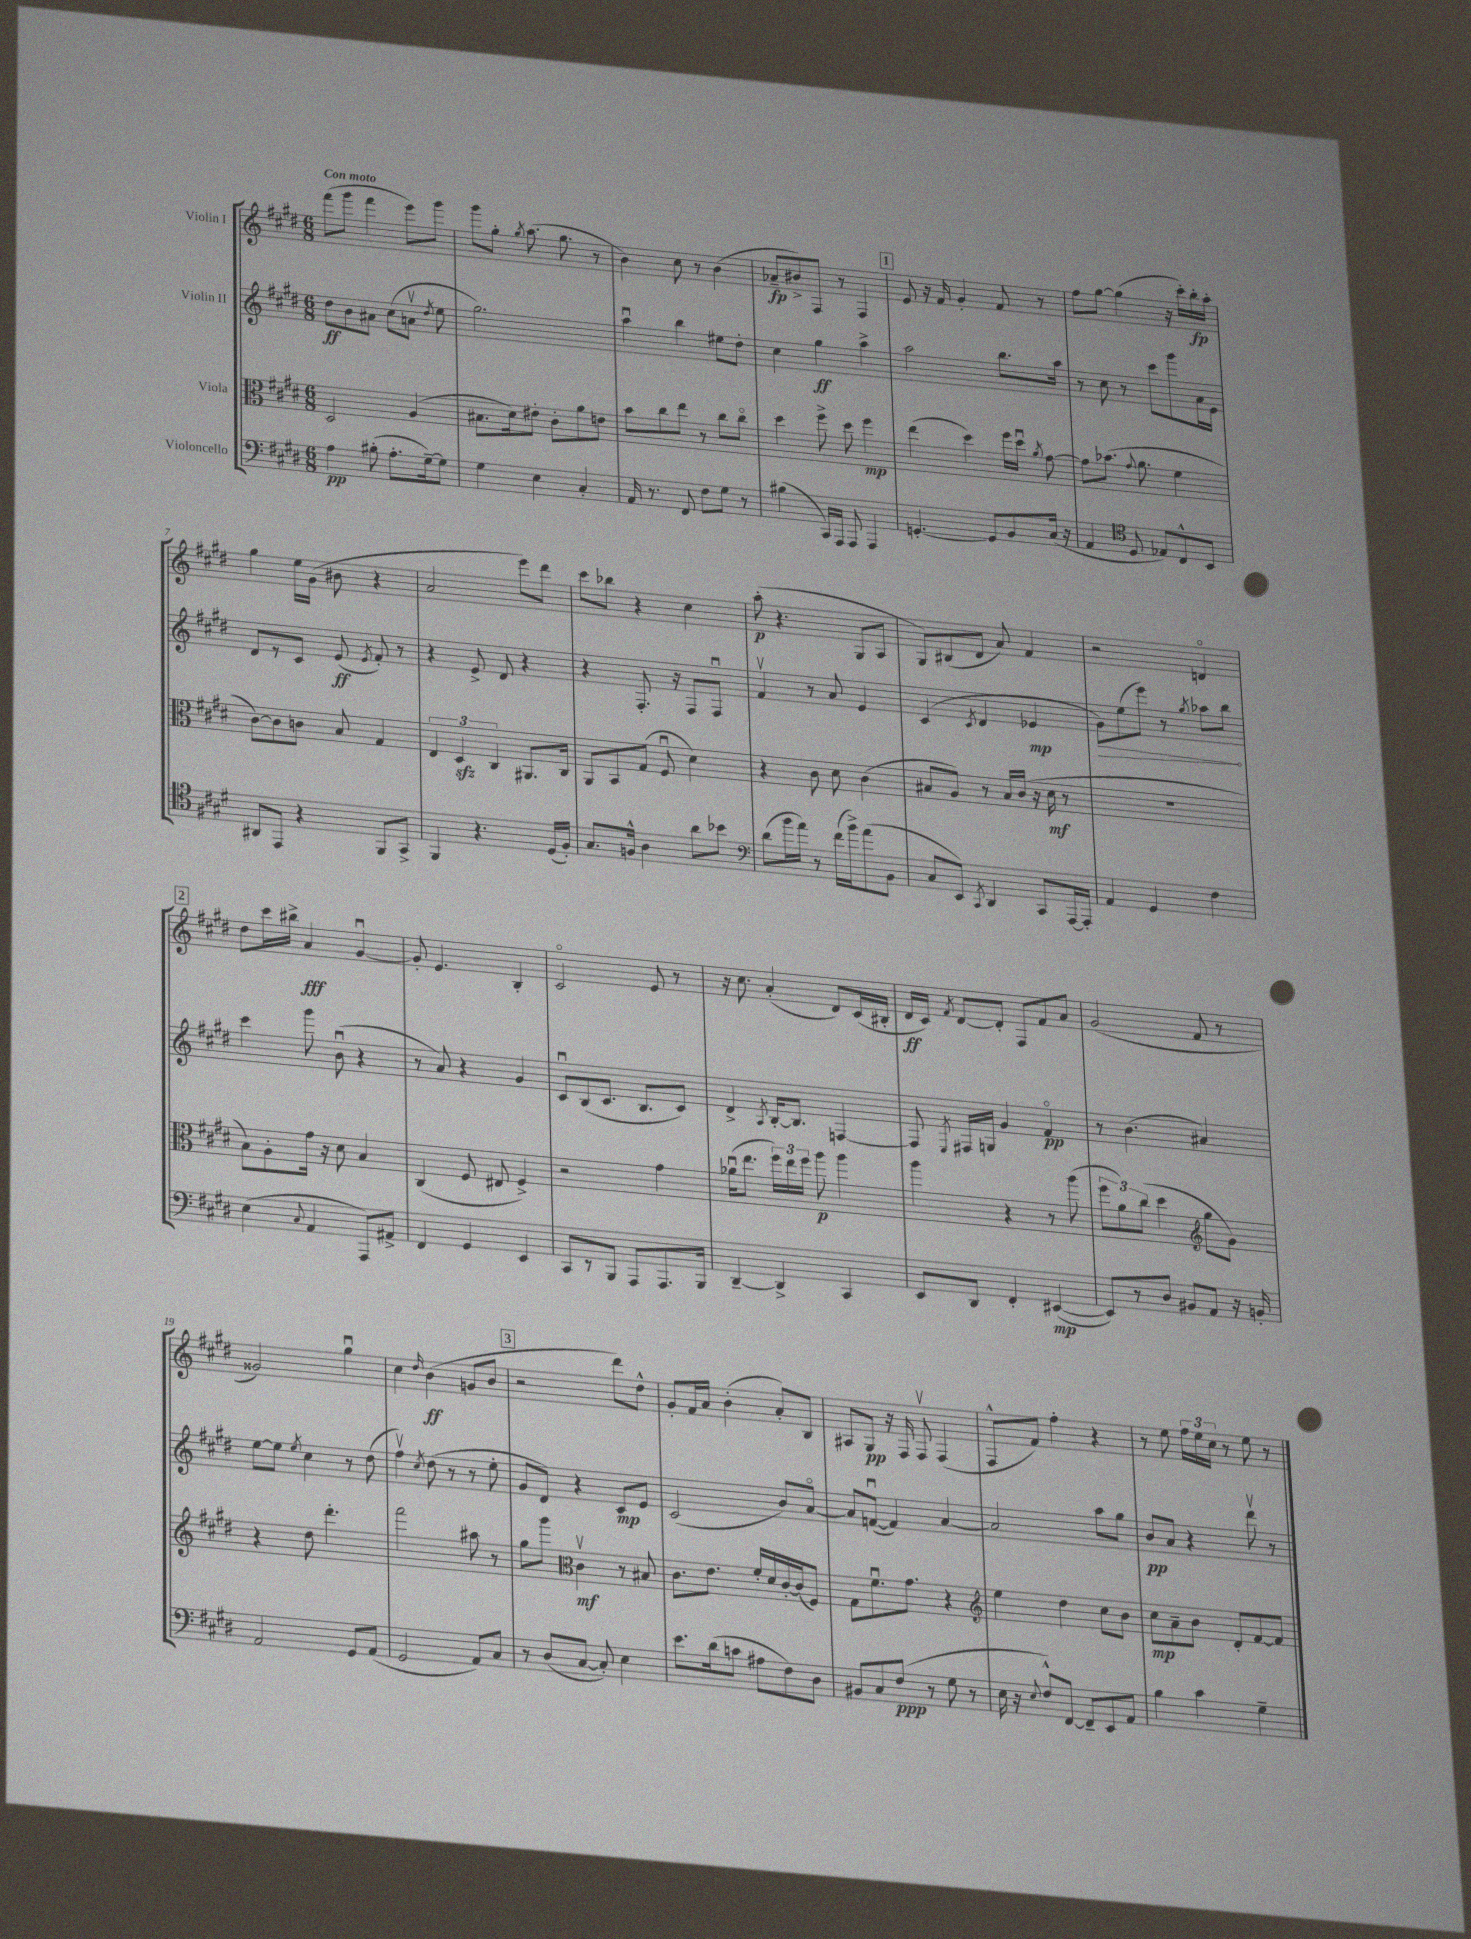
<<
\new StaffGroup <<
\new Staff = "s0" \with { instrumentName = "Violin I" } {
    \clef treble \key e \major \numericTimeSignature \time 6/8 \tempo "Con moto"
    \autoBeamOff fis'''8[( gis'''8] fis'''4 e'''8[) gis'''8] |
    gis'''8[ gis''8]-. \acciaccatura { gis''8 } a''8.( gis''8. r8 |
    b'4) cis''8 r8 b'4( |
    aes'8[--\fp bis'8->) fis8] r8 fis4 |
    \mark \markup { \box "1" } e'8 r16 fis'16 gis'4-. fis'8 r8 |
    fis''8[ gis''8]~ gis''4( r16 cis'''16[-.) b''16-.\fp a''16]-. |
    gis''4 e''16[ gis'16]( bis'8 r4 |
    a'2 e'''8[) dis'''8] |
    cis'''8[ bes''8] r4 cis''4 |
    a''8-.\p( r4. gis8[ a8] |
    gis8[) bis8( dis'8] a'8) fis'4 |
    r2 d'4\flageolet |
    \mark \markup { \box "2" } dis''8[ cis'''16 bis''16]-> a'4\fff gis'4~\downbow |
    gis'8-. e'4. b4-. |
    cis'2\flageolet e'8 r8 |
    r16 cis''8. a'4-.( dis'8[) cis'16( bis16]-. |
    dis'16[\ff cis'16]) \acciaccatura { fis'8 } dis'8[~ dis'8]-. fis8[ fis'8 a'8] |
    gis'2( fis'8 r8 |
    gisis'2) gis''4\downbow |
    cis''4 \grace { dis''16 } b'4\ff( g'8[ b'8] |
    \mark \markup { \box "3" } r2 dis'''8[) dis''8]-^ |
    gis'8[-. fis'16 a'16] b'4-.( a'8[-.) b8] |
    ais8[ gis8]\pp r16 fis16 fis8\upbow fis4( |
    fis8[-^ fis'8]) fis''4-. r4 |
    r8 e''8 \tuplet 3/2 { fis''16[ e''16 cis''16] } r8 e''8 r8 \bar "|." |
}
\new Staff = "s1" \with { instrumentName = "Violin II" } {
    \clef treble \key e \major \numericTimeSignature \time 6/8
    \autoBeamOff dis''8[\ff b'8 ais'8] cis''8[( a'8]\upbow \acciaccatura { dis''8 } e''8 |
    gis''2.) |
    a''4\downbow b''4 eis''8[ dis''8]-. |
    cis''4 gis''4\ff a''4-> |
    \mark \markup { \box "1" } a''2 b''8.[ a''16] |
    r8 cis''8 r8 cis'''8[ gis'''8 a'16 e'16] |
    dis'8[ r8 cis'8] e'8\ff( \acciaccatura { e'8 } fis'8-.) r8 |
    r4 e'8-> dis'8 r4 |
    r4 fis8.-. r16 fis8[ fis8]\downbow |
    fis'4\upbow r8 a'8 e'4 |
    cis'4( \acciaccatura { cis'8 } dis'4 ees'4\mp |
    \once \override Hairpin.circled-tip = ##t gis'8[\>) e''8( e'''8]) r8 \acciaccatura { gis''8 } aes''8[ b''8]\! |
    \mark \markup { \box "2" } cis'''4 gis'''8 b'8\downbow( r4 |
    r8 a'8) r4 gis'4 |
    cis'8[\downbow b8( cis'8.] b8.[ cis'8]) |
    dis'4-> \acciaccatura { a8 } b16[~-. b8.] f4~ |
    f8 \acciaccatura { e8 } fis16[ g16] gis'4 fis'4\flageolet\pp |
    r8 b'4.( ais'4) |
    e''8[~ e''8] \acciaccatura { e''8 } cis''4 r8 dis''8( |
    fis''4\upbow) \acciaccatura { cis''8 } dis''8( r8 r8 e''8-. |
    \mark \markup { \box "3" } gis'8[ dis'8]) r4 cis'8[\mp e'8] |
    cis'2( b'8[) a'8]~\flageolet |
    a'8[ f'8]~\downbow( f'4) a'4~ |
    a'2 a''8[ gis''8] |
    b'8[\pp a'8] r4 dis'''8\upbow r8 \bar "|." |
}
\new Staff = "s2" \with { instrumentName = "Viola" } {
    \clef alto \key e \major \numericTimeSignature \time 6/8
    \autoBeamOff dis2 a4( |
    bis8.[ dis'16) eis'8]-. cis'8[-. a'8 e'8] |
    b'8[ cis''8 e''8] r8 cis''8[ cis''8]\flageolet |
    dis''4 fis''8-> dis''8 fis''4\mp |
    \mark \markup { \box "1" } e''4( dis''4) fis''16[ dis''16]\downbow \acciaccatura { a'8 } gis'8~ |
    gis'8[ bes'8.]( \appoggiatura { gis'8 } a'8. fis'4 |
    cis'8[~) cis'8 c'8] b8 gis4 |
    \tuplet 3/2 { e4 dis4\sfz cis4 } ais,8.[ cis16] |
    a,8[ b,8 gis8]( fis8\downbow dis'4) |
    r4 cis'8 dis'8 cis'4( |
    bis8[ a8]) r8 bis16[ cis'16]( r16 dis'16\mf r8 |
    R2. |
    \mark \markup { \box "2" } b8[) a8-. gis'16] r16 dis'8 b4 |
    cis4( fis8 eis8 fis4->) |
    r2 gis'4 |
    aes'16[\downbow( e''8.] \tuplet 3/2 { fis''16[) e''16 fis''16] } a''8\p a''4 |
    a''4 r4 r8 a''8( |
    \tuplet 3/2 { fis''8[ a'8) cis''8]( } dis''4 \clef treble gis''8[ gis'8]) |
    r4 dis''8 dis'''4.-. |
    fis'''2 ais''8 r8 |
    \mark \markup { \box "3" } gis''8[ gis'''8] \clef alto cis'4\upbow\mf r8 bis8 |
    cis'8.[ e'8.] fis'16[-. dis'16 cis'16~-. cis'16( fis8]) |
    gis8[ fis'8.\downbow gis'8.] r4 |
    \clef treble e''4 dis''4 cis''8[ b'8] |
    cis''8[\mp a'8-- b'8] dis'8[-. fis'8~ fis'8] \bar "|." |
}
\new Staff = "s3" \with { instrumentName = "Violoncello" } {
    \clef bass \key e \major \numericTimeSignature \time 6/8
    \autoBeamOff a4\pp bis8-.( a8.[-. gis16~--) gis8] |
    gis4 e4 cis4-. |
    a,16 r8. fis,8 fis8[ gis8] r8 |
    bis4( cis,16[) a,,16] a,,8 a,,4 |
    \mark \markup { \box "1" } g,4.~-. g,8[ b,8 cis16]( r16 |
    a,4 \clef tenor dis8 ees8[) cis8-^ b,8] |
    ais,8[ e,8] r4 fis,8[ gis,8]-> |
    fis,4 r4. dis16[( fis16]-.) |
    gis8.[ f16]-^ a4 a'8[ bes'8] |
    \clef bass dis'8[( b'16 a'16]) r8 fis'16[( b'16->) a'8( b,8] |
    cis8[ e,8]) \acciaccatura { cis,8 } dis,4 cis,8[ a,,16~ a,,16]-. |
    a,4 gis,4 fis4 |
    \mark \markup { \box "2" } e4( \appoggiatura { cis8 } a,4 a,,8[) ais,8]-> |
    fis,4 gis,4 e,4 |
    cis,8[ r8 b,,8] a,,8[ a,,8. b,,16] |
    dis,4~-- dis,4-> cis,4 |
    e,8[ dis,8] fis,4-. eis,4~\mp( |
    eis,8[) r8 dis8] bis,8[ a,8] r16 b,16-. |
    a,2 gis,8[ a,8]( |
    gis,2 a,8[) cis8] |
    \mark \markup { \box "3" } r8 dis8[( cis8]~ cis8-.) e4 |
    e'8.[ dis'16( c'8] ais8[ fis8) dis8] |
    bis,8[ cis8 fis8]\ppp( r8 gis8 r8 |
    e16 r16 \appoggiatura { e8 } fis8[-^) fis,8]~ fis,8[-- e,8 a,8] |
    b4 cis'4 gis4-- \bar "|." |
}
>>
>>
